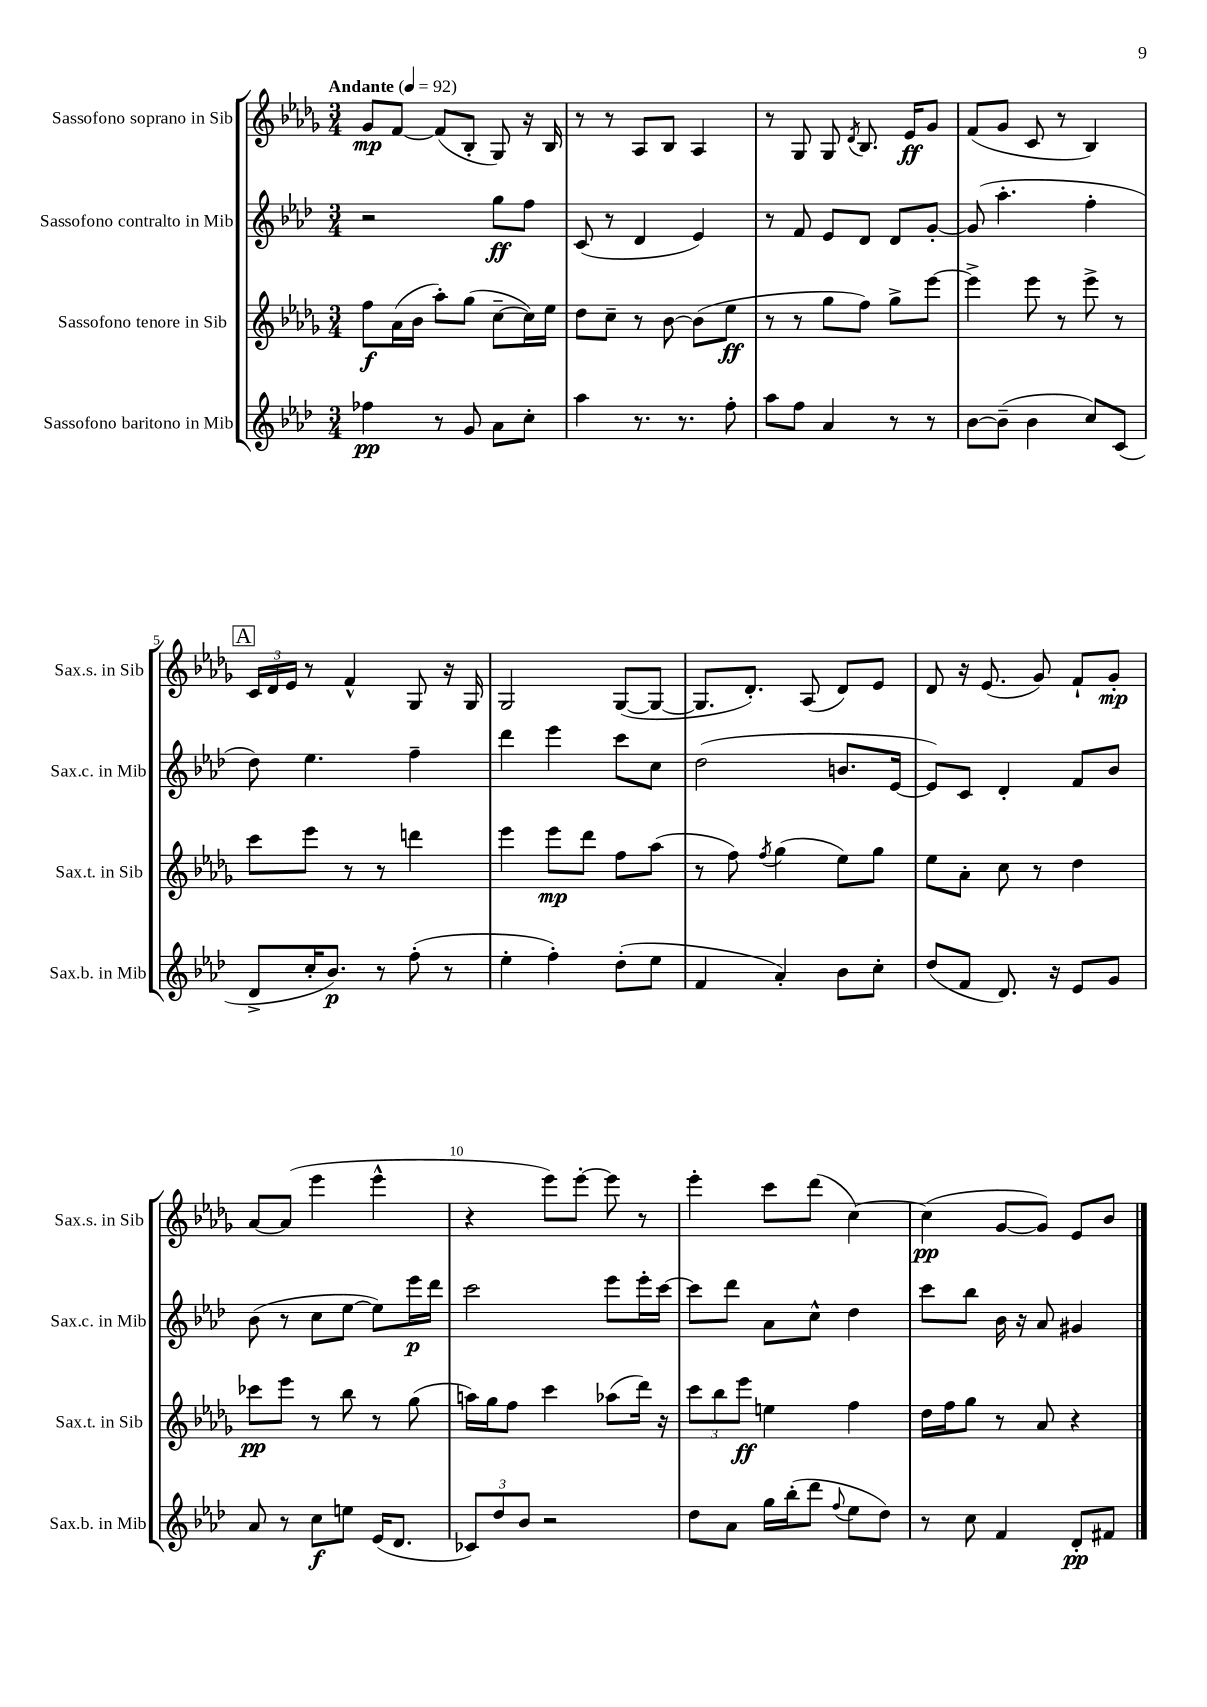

**kern	**kern	**kern	**kern
*staff4	*staff3	*staff2	*staff1
*clefG2	*clefG2	*clefG2	*clefG2
*k[b-e-a-d-]	*k[b-e-a-d-g-]	*k[b-e-a-d-]	*k[b-e-a-d-g-]
*M3/4	*M3/4	*M3/4	*M3/4
*MM92	*MM92	*MM92	*MM92
4ff-	8ff	2r	8g-
.	(16a-	.	[8f
.	16b-	.	.
8r	8aa-')	.	(8f]
8g	(8gg-	.	8B-'
8a-	[8cc~	8gg	8G-)
8cc'	16cc])	8ff	16r
.	16ee-	.	16B-
=	=	=	=
4aa-	8dd-	(8c	8r
.	8cc~	8r	8r
8.r	8r	4d-	8A-
.	[8b-	.	8B-
8.r	.	.	.
.	(8b-]	4e-)	4A-
8ff'	8ee-	.	.
=	=	=	=
8aa-	8r	8r	8r
8ff	8r	8f	8G-
4a-	8gg-	8e-	8G-
.	.	.	8qd-
.	8ff)	8d-	8.B-
8r	8gg-^	8d-	.
.	.	.	16e-
8r	[8eee-	[8g'	8g-
=	=	=	=
[8b-	4eee-^]	(8g]	(8f
(8b-~]	.	4.aa-'	8g-
4b-	8eee-	.	8c
.	8r	.	8r
8cc)	8eee-^	4ff'	4B-)
(8c	8r	.	.
=	=	=	=
8d-^	8ccc	8dd-)	24c
.	.	.	24d-
.	.	.	24e-
16cc'	8eee-	4.ee-	8r
8.b-)	.	.	.
.	8r	.	4f^^
8r	8r	.	.
(8ff'	4ddd	4ff~	8G-
8r	.	.	16r
.	.	.	16G-
=	=	=	=
4ee-'	4eee-	4ddd-	2G-
4ff')	8eee-	4eee-	.
.	8ddd-	.	.
(8dd-'	8ff	8ccc	([8G-
8ee-	(8aa-	8cc	8G-_
=	=	=	=
4f	8r	(2dd-	8.G-]
.	8ff)	.	.
.	.	.	8.d-')
.	8qff	.	.
4a-')	(4gg-	.	.
.	.	.	(8A-
8b-	8ee-)	8.b	8d-)
8cc'	8gg-	.	8e-
.	.	[16e-	.
=	=	=	=
(8dd-	8ee-	8e-])	8d-
8f	8a-'	8c	16r
.	.	.	(8.e-
8.d-)	8cc	4d-'	.
.	8r	.	8g-)
16r	.	.	.
8e-	4dd-	8f	8f`
8g	.	8b-	8g-'
=	=	=	=
8a-	8ccc-	(8b-	[8a-
8r	8eee-	8r	(8a-]
8cc	8r	8cc	4eee-
8ee	8bb-	[8ee-	.
(16e-	8r	8ee-])	4eee-^^
8.d-	.	.	.
.	(8gg-	16eee-	.
.	.	16ddd-	.
=	=	=	=
12c-)	16aa)	2ccc	4r
.	16gg-	.	.
12dd-	.	.	.
.	8ff	.	.
12b-	.	.	.
2r	4ccc	.	8eee-)
.	.	.	[8eee-'
.	(8aa-	8eee-	8eee-]
.	16ddd-)	16eee-'	8r
.	16r	[16ccc	.
=	=	=	=
8dd-	12ccc	8ccc]	4eee-'
.	12bb-	.	.
8a-	.	8ddd-	.
.	12eee-	.	.
16gg	4ee	8a-	8ccc
(16bb-'	.	.	.
8ddd-	.	8cc^^	(8ddd-
8qqff	.	.	.
8ee-	4ff	4dd-	[4cc)
8dd-)	.	.	.
=	=	=	=
8r	16dd-	8ccc	(4cc]
.	16ff	.	.
8cc	8gg-	8bb-	.
4f	8r	16b-	[8g-
.	.	16r	.
.	8a-	8a-	8g-])
8d-'	4r	4g#	8e-
8f#	.	.	8b-
==	==	==	==
*-	*-	*-	*-
